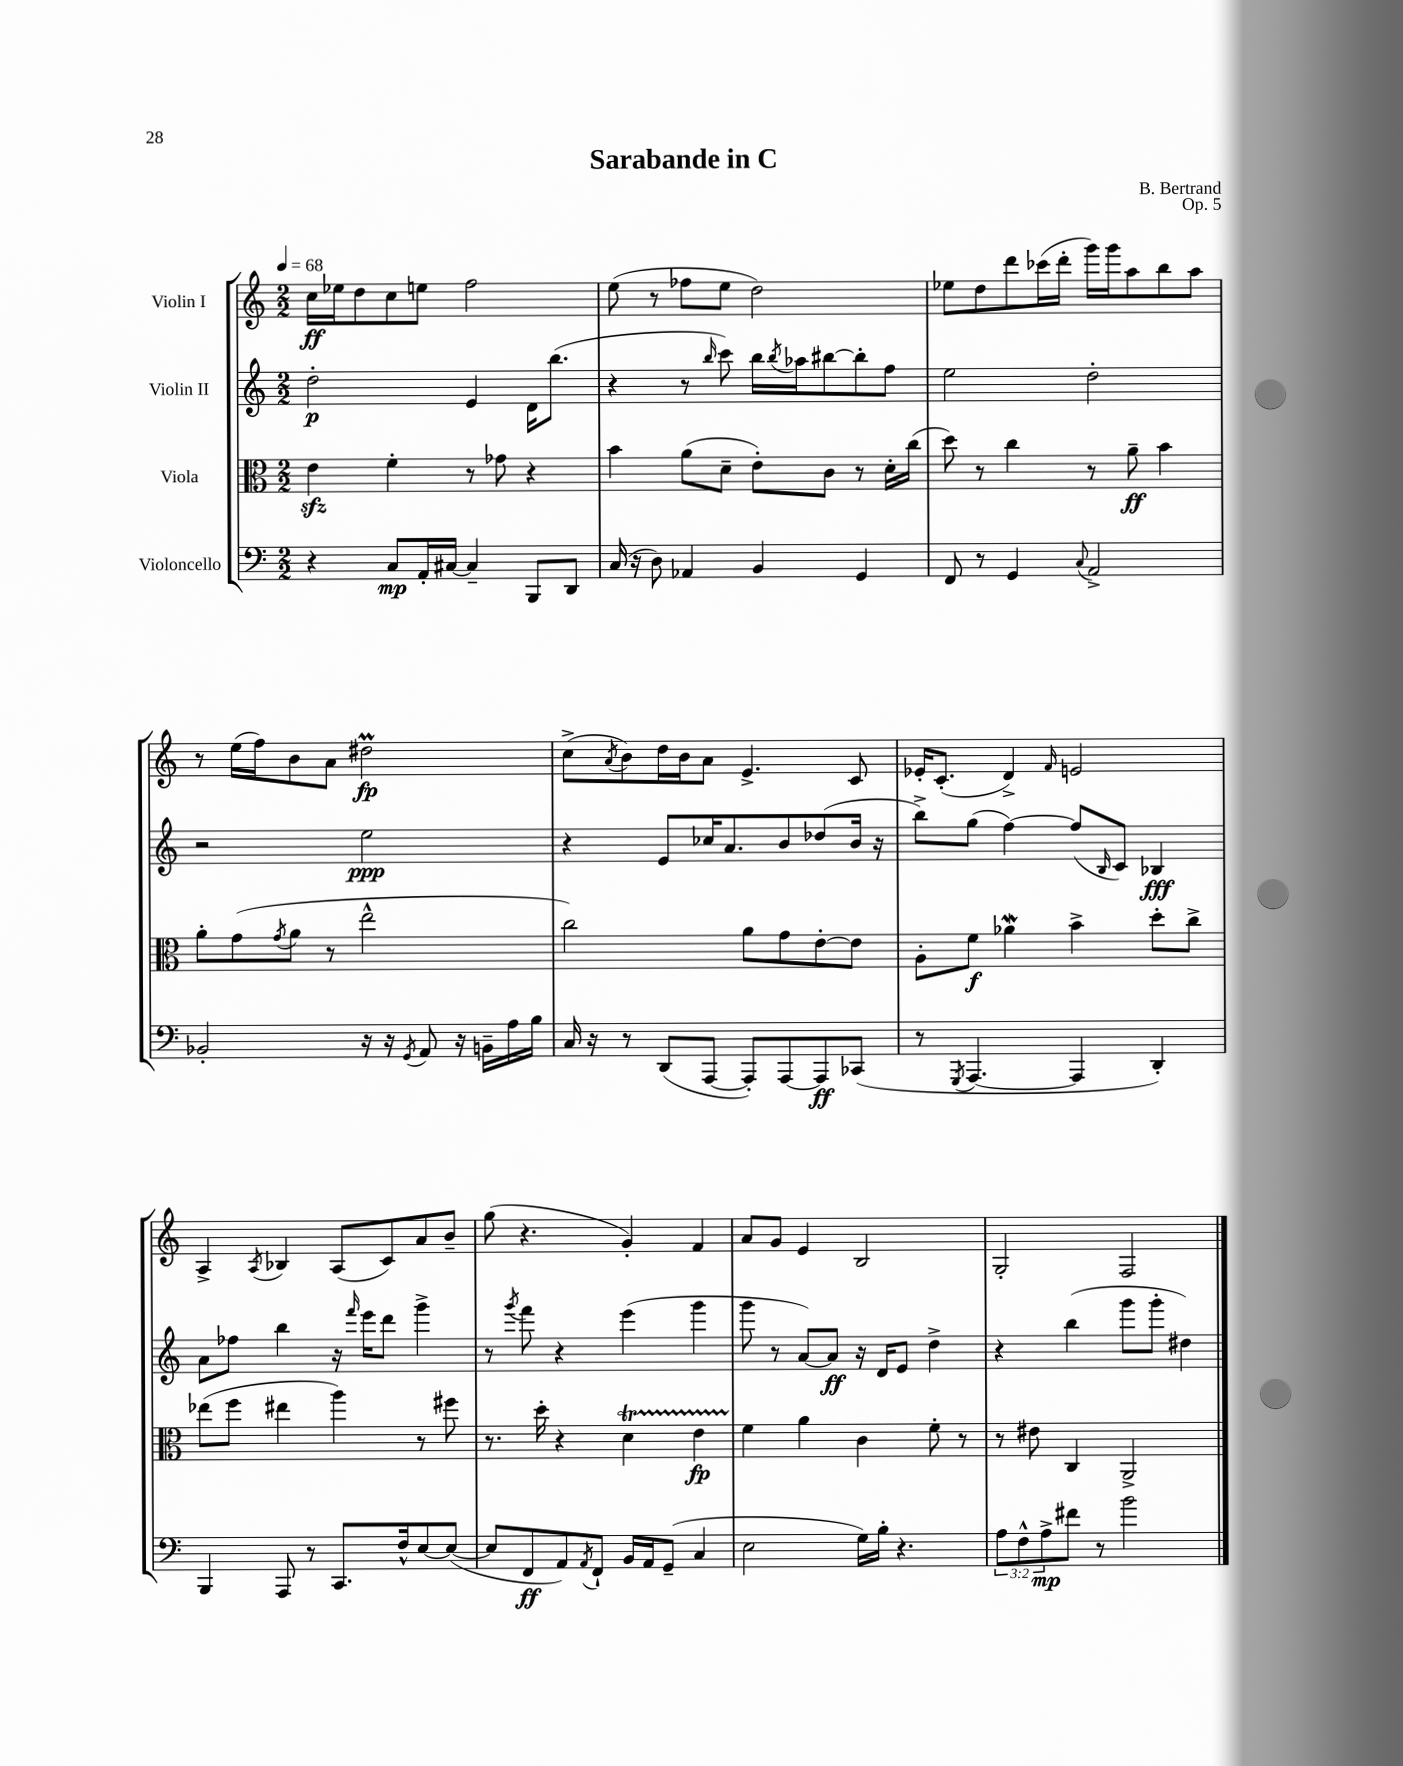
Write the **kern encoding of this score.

**kern	**kern	**kern	**kern
*staff4	*staff3	*staff2	*staff1
*clefF4	*clefC3	*clefG2	*clefG2
*k[]	*k[]	*k[]	*k[]
*M2/2	*M2/2	*M2/2	*M2/2
*MM68	*MM68	*MM68	*MM68
4r	4e\	2dd'\	16cc\LL
.	.	.	16ee-\J
.	.	.	8dd\
8C/L	4f'\	.	8cc\
16AA'/L	.	.	8ee\J
[16C#/JJ	.	.	.
4C#~/]	8r	4e/	2ff\
.	8g-\	.	.
8BBB/L	4r	16d\LK	.
.	.	(8.bb\J	.
8DD/J	.	.	.
=	=	=	=
(16C/	4b\	4r	(8ee\
16r	.	.	.
8D\)	.	.	8r
4AA-/	(8a\L	8r	8ff-\L
.	.	16qqbb/	.
.	8d~\J	8ccc\)	8ee\J
4BB/	8e'\L)	16bb\LL	2dd\)
.	.	8qbb/	.
.	.	16aa-\J	.
.	8c\J	[8bb#\	.
4GG/	8r	8bb#'\]	.
.	16d'\LL	8ff\J	.
.	(16cc\JJ	.	.
=	=	=	=
8FF/	8dd\)	2ee\	8ee-\L
8r	8r	.	8dd\
4GG/	4cc\	.	8ddd\
.	.	.	(16ccc-\L
.	.	.	16ddd'\JJ
8qqC/	.	.	.
2AA^/	8r	2dd'\	16ggg\LL)
.	.	.	16ggg\J
.	8a~\	.	8aa\
.	4b\	.	8bb\
.	.	.	8aa\J
=	=	=	=
2BB-'/	8a'\L	2r	8r
.	(8g\	.	(16ee\LL
.	.	.	16ff\J)
.	8qg/	.	.
.	8a\J	.	8b\
.	8r	.	8a\J
16r	2ee^^\	2ee\	2dd#\
16r	.	.	.
8qGG/	.	.	.
8AA/	.	.	.
16r	.	.	.
16BB~\LL	.	.	.
16A\	.	.	.
16B\JJ	.	.	.
=	=	=	=
16C/	2cc\)	4r	(8cc^\L
16r	.	.	.
.	.	.	8qa/
8r	.	.	8b\)
(8DD/L	.	8e/L	16dd\L
.	.	.	16b\J
[8AAA/J	.	16cc-/K	8a\J
.	.	8.a/	.
8AAA'/]L)	8a\L	.	4.e^/
[8AAA/	8g\	8b/	.
8AAA/]	[8e'\	(8dd-/	.
(8CC-/J	8e\]J	16b/Jk	8c/
.	.	16r	.
=	=	=	=
8r	8A'\L	8bb^\L)	16e-'/LK
.	.	.	(8.c'/J
8qGGG/	.	.	.
[4.AAA/	8f\J	(8gg\J	.
.	4a-\	[4ff\)	4d^/)
.	.	.	16qqf/
4AAA/]	4b^\	(8ff/]L	2e/
.	.	16qqB/	.
.	.	8c/J)	.
4DD'/)	8dd'\L	4B-/	.
.	8cc^\J	.	.
=	=	=	=
4BBB/	(8ee-\L	8a\L	4A^/
.	8ff\J	8ff-\J	.
.	.	.	8qA/
8AAA/	4ee#\	4bb\	4B-/
8r	.	.	.
8.CC/L	4aa\)	16r	(8A/L
.	.	16qqfff/	.
.	.	16eee\LK	.
.	.	8ddd\J	8c/)
16F^^/k	.	.	.
[8E/	8r	4ggg^\	8a/
(8E/_J	8ff#\	.	8b~/J
=	=	=	=
8E/]L	8.r	8r	(8gg\
.	.	8qggg/	.
8FF/	.	8fff\	4.r
.	16dd'\	.	.
8AA/)	4r	4r	.
8qAA/	.	.	.
8FF`/J	.	.	.
16BB/LL	4d\	(4eee\	4g'/)
16AA/J	.	.	.
(8GG~/J	.	.	.
4C/	4e\	4ggg\	4f/
=	=	=	=
2E\	4f\	8ggg\	8a/L
.	.	8r	8g/J
.	4a\	[8a/L)	4e/
.	.	8a/]J	.
16G\LL)	4c\	16r	2B/
16B'\JJ	.	16d/LK	.
4.r	.	8e/J	.
.	8f'\	4dd^\	.
.	8r	.	.
=	=	=	=
12A\L	8r	4r	2G'/
12F^^\	.	.	.
.	8e#\	.	.
12A^\	.	.	.
8f#\J	4C/	(4bb\	.
8r	.	.	.
2b\	2AA^/	8ggg\L	2F/
.	.	8ggg'\J	.
.	.	4dd#\)	.
==	==	==	==
*-	*-	*-	*-
